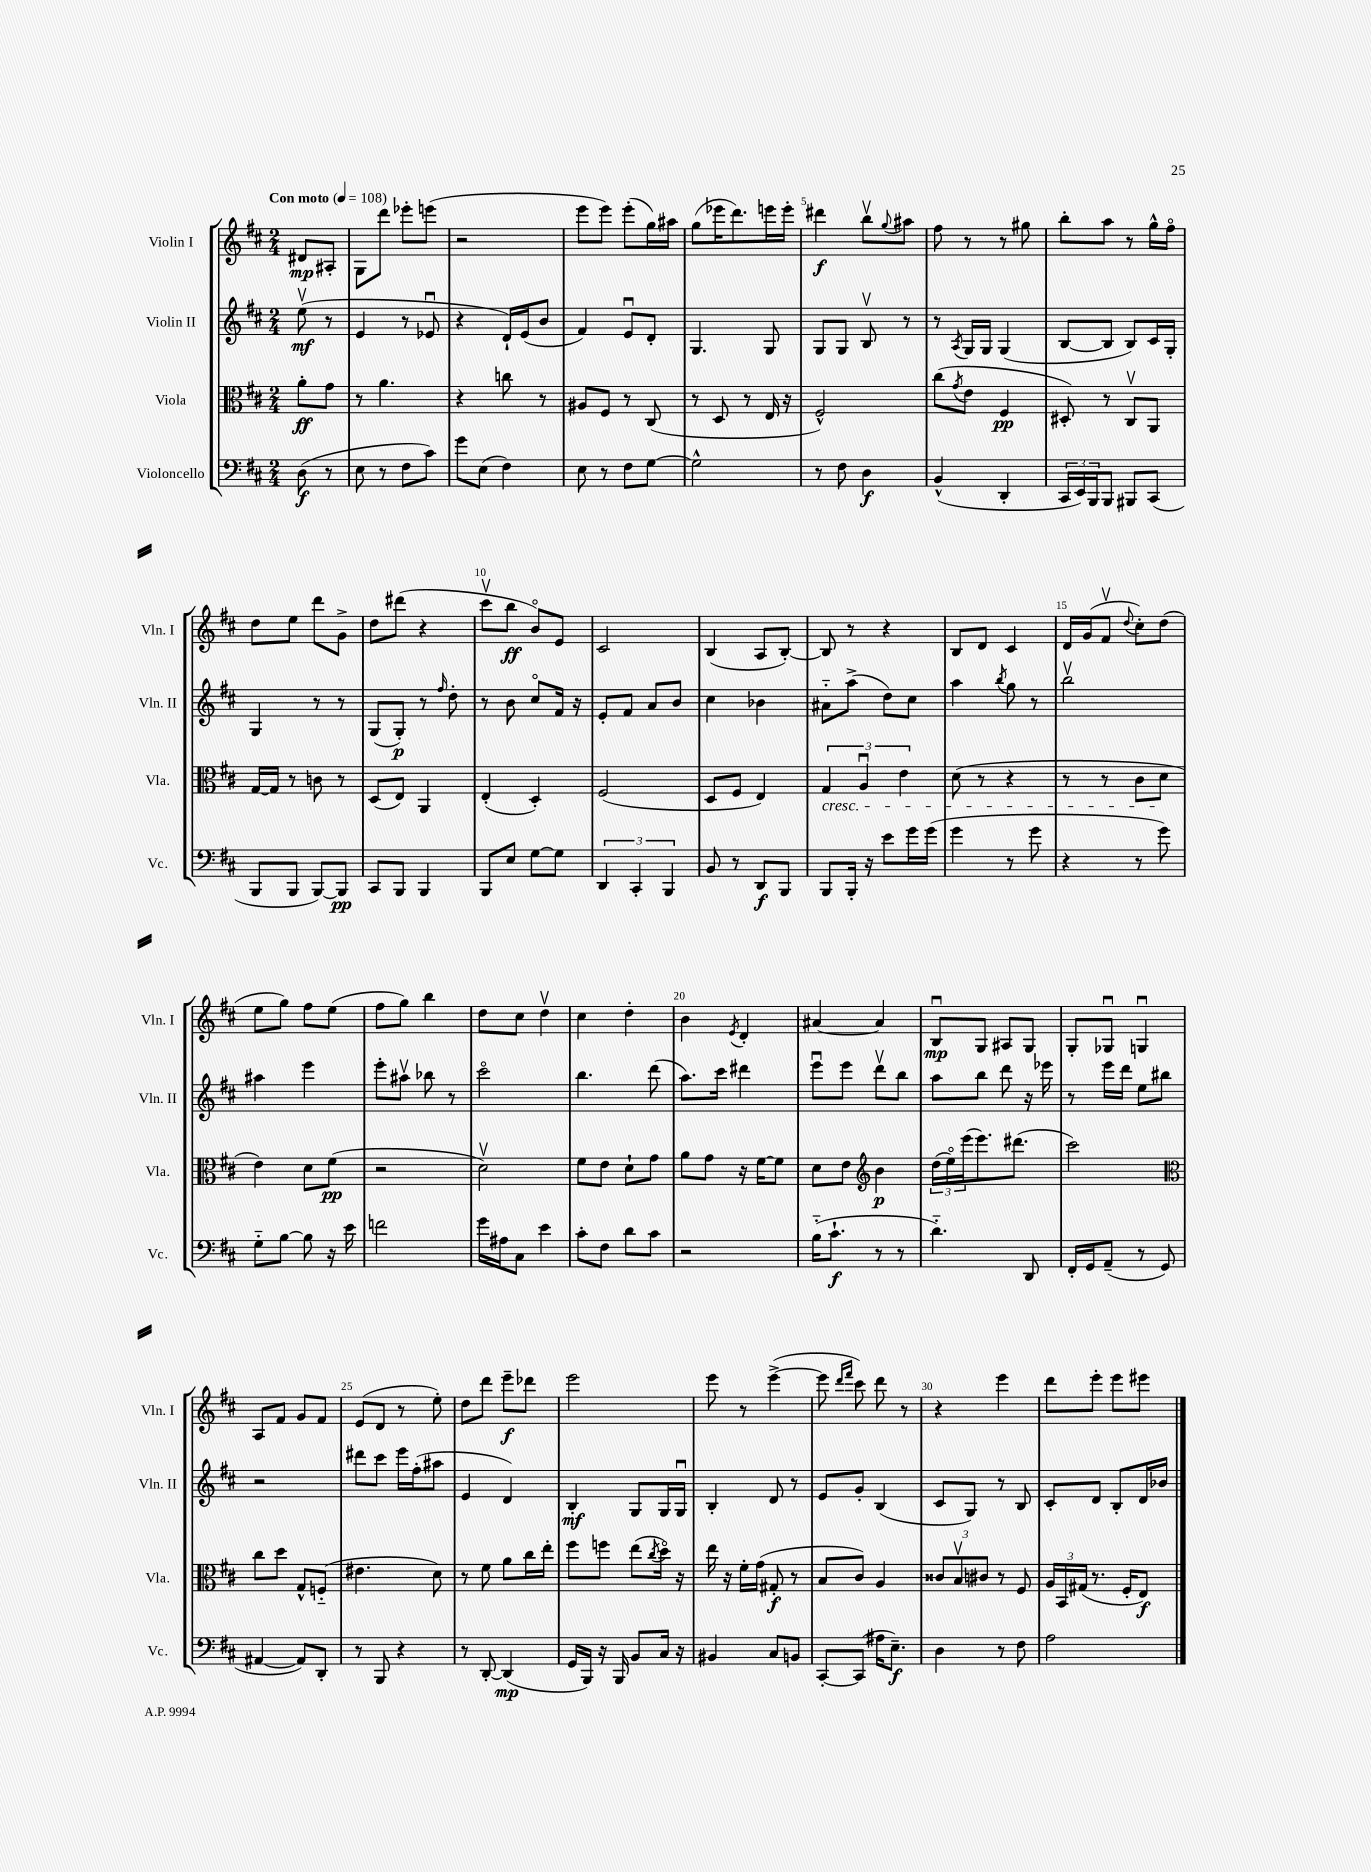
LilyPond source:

<<
\new StaffGroup <<
\new Staff = "s0" \with { instrumentName = "Violin I" shortInstrumentName = "Vln. I" } {
    \clef treble \key d \major \numericTimeSignature \time 2/4 \partial 4 \tempo "Con moto" 4 = 108
    dis'8\mp ais8-. |
    g8 d'''8 ees'''8-. e'''8( |
    r2 |
    e'''8 e'''8) e'''8-.( g''16) ais''16 |
    g''8( ees'''16 d'''8.) e'''16 e'''16-. |
    dis'''4\f b''8\upbow \appoggiatura { g''8 } ais''8 |
    fis''8 r8 r8 gis''8 |
    b''8-. a''8 r8 g''16-^ fis''16\flageolet |
    d''8 e''8 d'''8 g'8-> |
    d''8 dis'''8( r4 |
    cis'''8\upbow b''8\ff b'8\flageolet) e'8 |
    cis'2 |
    b4( a8 b8~-.) |
    b8 r8 r4 |
    b8 d'8 cis'4 |
    d'16 g'16( fis'8\upbow \appoggiatura { d''8 } cis''8-.) d''8( |
    e''8 g''8) fis''8 e''8( |
    fis''8 g''8) b''4 |
    d''8 cis''8 d''4\upbow |
    cis''4 d''4-. |
    b'4 \acciaccatura { e'8 } d'4-. |
    ais'4~ ais'4 |
    b8\downbow\mp g8 ais8 g8 |
    g8-. ges8\downbow g4\downbow |
    a8 fis'8 g'8 fis'8 |
    e'8( d'8 r8 e''8-.) |
    d''8 d'''8 e'''8--\f des'''8 |
    e'''2 |
    e'''8 r8 e'''4~->( |
    e'''8 \grace { d'''16 fis'''16 } cis'''8) d'''8 r8 |
    r4 e'''4 |
    d'''8 e'''8-. e'''8 eis'''8 \bar "|." |
}
\new Staff = "s1" \with { instrumentName = "Violin II" shortInstrumentName = "Vln. II" } {
    \clef treble \key d \major \numericTimeSignature \time 2/4 \partial 4
    e''8\upbow\mf( r8 |
    e'4 r8 ees'8\downbow |
    r4 d'16-!) e'16( b'8 |
    fis'4) e'8\downbow d'8-. |
    g4. g8 |
    g8 g8 b8\upbow r8 |
    r8 \acciaccatura { a8 } g16 g16 g4( |
    b8~ b8 b8) cis'16 g16-. |
    g4 r8 r8 |
    g8( g8-.\p) r8 \grace { fis''16 } d''8-. |
    r8 b'8 cis''8\flageolet fis'16 r16 |
    e'8-. fis'8 a'8 b'8 |
    cis''4 bes'4 |
    ais'8-_ a''8->( d''8) cis''8 |
    a''4 \acciaccatura { b''8 } g''8 r8 |
    b''2\upbow |
    ais''4 e'''4 |
    e'''8-. ais''8\upbow bes''8 r8 |
    cis'''2\flageolet |
    b''4. d'''8( |
    a''8.) cis'''16 dis'''4 |
    e'''8\downbow e'''8 d'''8\upbow b''8 |
    a''8 b''8 d'''8 r16 ees'''16 |
    r8 e'''16 d'''16 e''8 bis''8 |
    r2 |
    dis'''8 cis'''8 e'''16 fis''16-.( ais''8 |
    e'4 d'4) |
    b4-.\mf g8 g16 g16\downbow |
    b4-. d'8 r8 |
    e'8 g'8-. b4( |
    cis'8 g8) r8 b8 |
    cis'8-. d'8 b8-. d'16 bes'16 \bar "|." |
}
\new Staff = "s2" \with { instrumentName = "Viola" shortInstrumentName = "Vla." } {
    \clef alto \key d \major \numericTimeSignature \time 2/4 \partial 4
    a'8-.\ff g'8 |
    r8 a'4. |
    r4 c''8 r8 |
    ais8 fis8 r8 cis8( |
    r8 d8 r8 e16 r16 |
    fis2-^) |
    cis''8( \acciaccatura { g'8 } e'8 fis4\pp |
    dis8-.) r8 cis8\upbow a,8 |
    g16~ g16 r8 c'8 r8 |
    d8( e8) a,4 |
    e4-.( d4-.) |
    fis2( |
    d8 fis8 e4) |
    \tuplet 3/2 { g4\cresc a4\downbow e'4 } |
    d'8( r8 r4 |
    r8 r8 cis'8 d'8\! |
    e'4) d'8 fis'8\pp( |
    r2 |
    d'2\upbow) |
    fis'8 e'8 d'8-! g'8 |
    a'8 g'8 r16 fis'16~ fis'8 |
    d'8 e'8 \clef treble b'4\p |
    \tuplet 3/2 { d''16( e''16\flageolet) e'''16( } e'''8.) dis'''8.( |
    cis'''2) |
    \clef alto cis''8 d''8 g8-^ f8-_( |
    eis'4. d'8) |
    r8 fis'8 a'8 cis''16 e''16-. |
    fis''8 f''8 e''8( \acciaccatura { cis''8 } d''16\flageolet) r16 |
    e''16 r16 fis'16-. g'16( gis8-.\f r8 |
    b8 cis'8) a4 |
    \tuplet 3/2 { cisis'8 b8\upbow cis'8 } r8 fis8 |
    \tuplet 3/2 { a16 b,16 gis16( } r8. fis16-. e8\f) \bar "|." |
}
\new Staff = "s3" \with { instrumentName = "Violoncello" shortInstrumentName = "Vc." } {
    \clef bass \key d \major \numericTimeSignature \time 2/4 \partial 4
    d8\f( r8 |
    e8 r8 fis8 cis'8) |
    g'8 e8( fis4) |
    e8 r8 fis8 g8~ |
    g2-^ |
    r8 fis8 d4\f |
    b,4-^( d,4-. |
    \tuplet 3/2 { cis,16 e,16) b,,16 } b,,8 bis,,8 cis,8( |
    b,,8 b,,8 b,,8~) b,,8\pp |
    cis,8 b,,8 b,,4 |
    b,,8 e8 g8~ g8 |
    \tuplet 3/2 { d,4 cis,4-. b,,4 } |
    b,8 r8 d,8\f b,,8 |
    b,,8 b,,16-. r16 e'8 g'16 g'16( |
    g'4 r8 g'8 |
    r4 r8 g'8) |
    g8-_ b8~ b8 r16 e'16 |
    f'2 |
    g'16 ais16 cis8 e'4 |
    cis'8-. fis8 d'8 cis'8 |
    r2 |
    b16-_( cis'8.-!\f r8 r8 |
    d'4.-_) d,8 |
    fis,16-. g,16 a,8--( r8 g,8 |
    ais,4~ ais,8) d,8-. |
    r8 b,,8 r4 |
    r8 d,8~-. d,4\mp( |
    g,16 b,,16) r16 b,,16 b,8 cis16 r16 |
    bis,4 cis8 b,8 |
    cis,8~-. cis,8( ais16 e8.--\f) |
    d4 r8 fis8 |
    a2 \bar "|." |
}
>>
>>
\layout { \context { \Score \override BarNumber.break-visibility = ##(#f #t #t) barNumberVisibility = #(every-nth-bar-number-visible 5) } }
